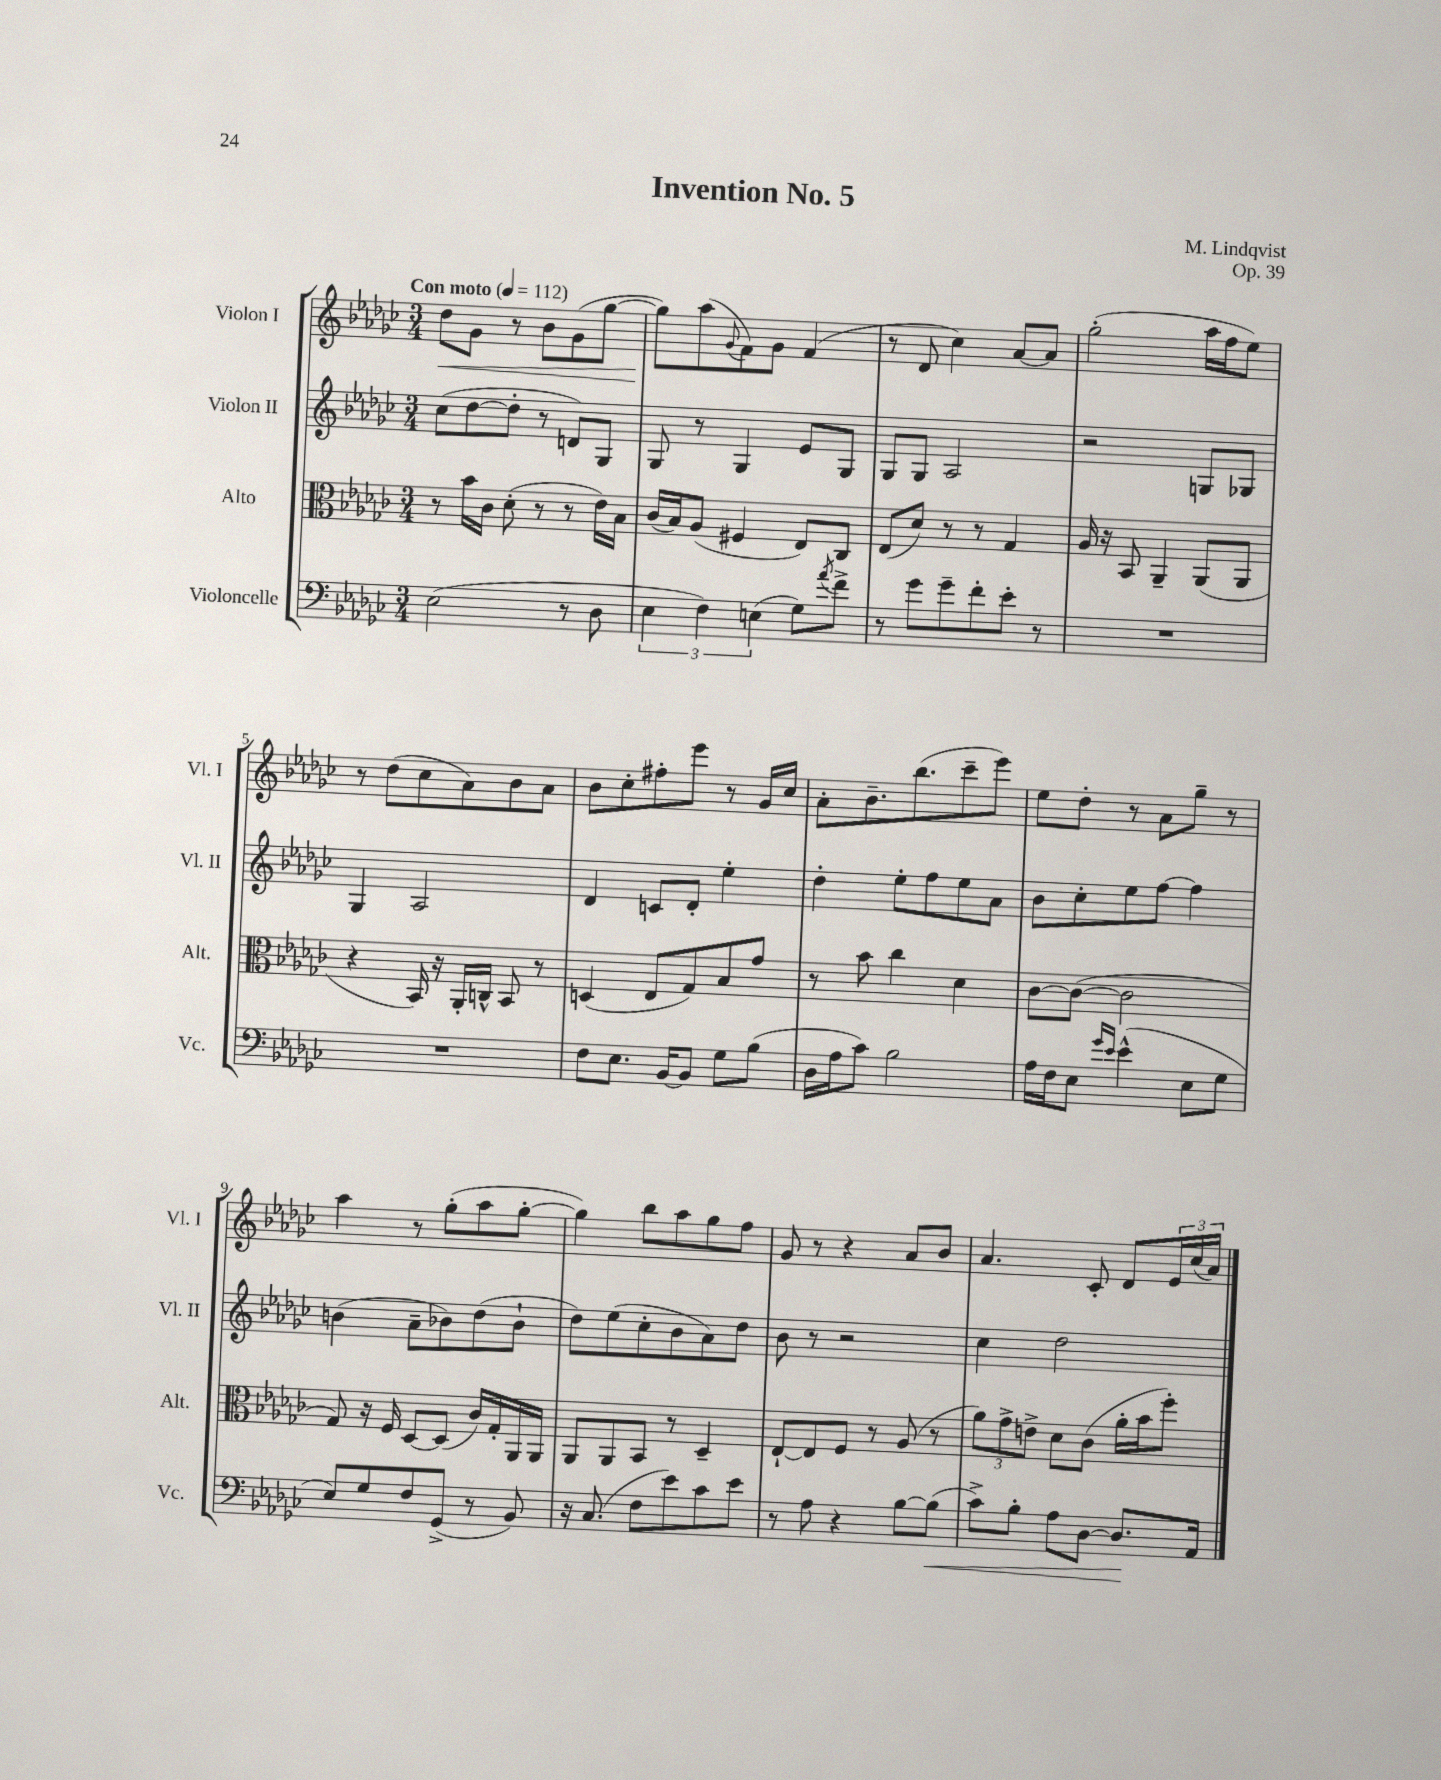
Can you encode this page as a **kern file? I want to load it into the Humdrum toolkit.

**kern	**kern	**kern	**kern
*staff4	*staff3	*staff2	*staff1
*clefF4	*clefC3	*clefG2	*clefG2
*k[b-e-a-d-g-c-]	*k[b-e-a-d-g-c-]	*k[b-e-a-d-g-c-]	*k[b-e-a-d-g-c-]
*M3/4	*M3/4	*M3/4	*M3/4
*MM112	*MM112	*MM112	*MM112
(2E-	8r	(8cc-	8dd-
.	16b-	[8dd-	8g-
.	16c-	.	.
.	(8d-'	8dd-']	8r
.	8r	8r	8b-
8r	8r	8d)	(8g-
8D-	16e-)	8G-	[8gg-
.	16B-	.	.
=	=	=	=
6E-	(16c-	8G-	8gg-])
.	16B-)	.	.
.	(8A-	8r	(8aa-
6F)	.	.	.
.	.	.	8qqg-
.	4F#	4G-	8f)
(6E	.	.	.
.	.	.	8g-
8G-)	8E-)	8e-	(4f
8qa-	.	.	.
8f^	8C-	8G-	.
=	=	=	=
8r	(8E-	8G-	8r
8g-	8d-)	8G-	8d-
8g-~	8r	2A-	4cc-)
8f'	8r	.	.
8e-'	4G-	.	[8a-
8r	.	.	8a-]
=	=	=	=
2.r	16A-	2r	(2gg-'
.	16r	.	.
.	8BB-	.	.
.	4AA-~	.	.
.	(8AA-	8G	16aa-
.	.	.	16ff
.	8AA-	8G-	8ee-)
=	=	=	=
2.r	4r	4G-	8r
.	.	.	(8dd-
.	16BB-)	2A-	8cc-
.	16r	.	.
.	16AA-'	.	8a-)
.	16C^^	.	.
.	8BB-	.	8b-
.	8r	.	8a-
=	=	=	=
8F	(4D	4d-	8b-
8.E-	.	.	8cc-'
.	8E-	8c	8ff#'
[16BB-	.	.	.
8BB-]	8G-)	8d-'	8eee-
8G-	8B-	4ee-'	8r
(8B-	8g-	.	16g-
.	.	.	16cc-
=	=	=	=
16D-	8r	4dd-'	8a-'
16A-	.	.	.
8c-)	8b-	.	8.b-~
2B-	4cc-	8ee-'	.
.	.	.	(8.bb-
.	.	8ff	.
.	4d-	8ee-	8ccc-~
.	.	8a-	8eee-)
=	=	=	=
16A-	[8c-	8b-	8ee-
16F	.	.	.
8E-	(8c-_	8cc-'	8dd-'
16qqg-	.	.	.
16qqe-	.	.	.
(4e-^^	2c-]	8ee-	8r
.	.	[8ff	8a-
8E-	.	4ff]	8gg-~
8G-	.	.	8r
=	=	=	=
8E-)	8G-)	(4b	4aa-
8G-	16r	.	.
.	16F	.	.
8F	[8D-	8a-~	8r
(8GG-^	(8D-]	8b-)	(8gg-'
8r	16c-)	(8dd-	8aa-
.	16G-'	.	.
8BB-)	16AA-	8b-`	[8gg-'
.	16AA-	.	.
=	=	=	=
16r	8AA-	8dd-)	4gg-])
(8.C-	.	.	.
.	8AA-	(8ee-	.
8F	8BB-	8cc-'	8bb-
8e-)	8r	8b-	8aa-
8c-	4D-~	8a-)	8gg-
8e-	.	8dd-	8ff
=	=	=	=
8r	[8E-`	8b-	8g-
8A-	8E-]	8r	8r
4r	8F	2r	4r
.	8r	.	.
[8B-	(8A-	.	8a-
(8B-]	8r	.	8b-
=	=	=	=
8c-^)	12a-)	4cc-	4.a-
.	12g-^	.	.
8B-'	.	.	.
.	12e^	.	.
8A-	8d-	2dd-	.
[8D-	(8c-	.	8c-'
8.D-]	16a-'	.	8d-
.	16b-	.	.
.	8ff')	.	24e-
.	.	.	(24cc-
16AA-	.	.	.
.	.	.	24a-)
==	==	==	==
*-	*-	*-	*-
